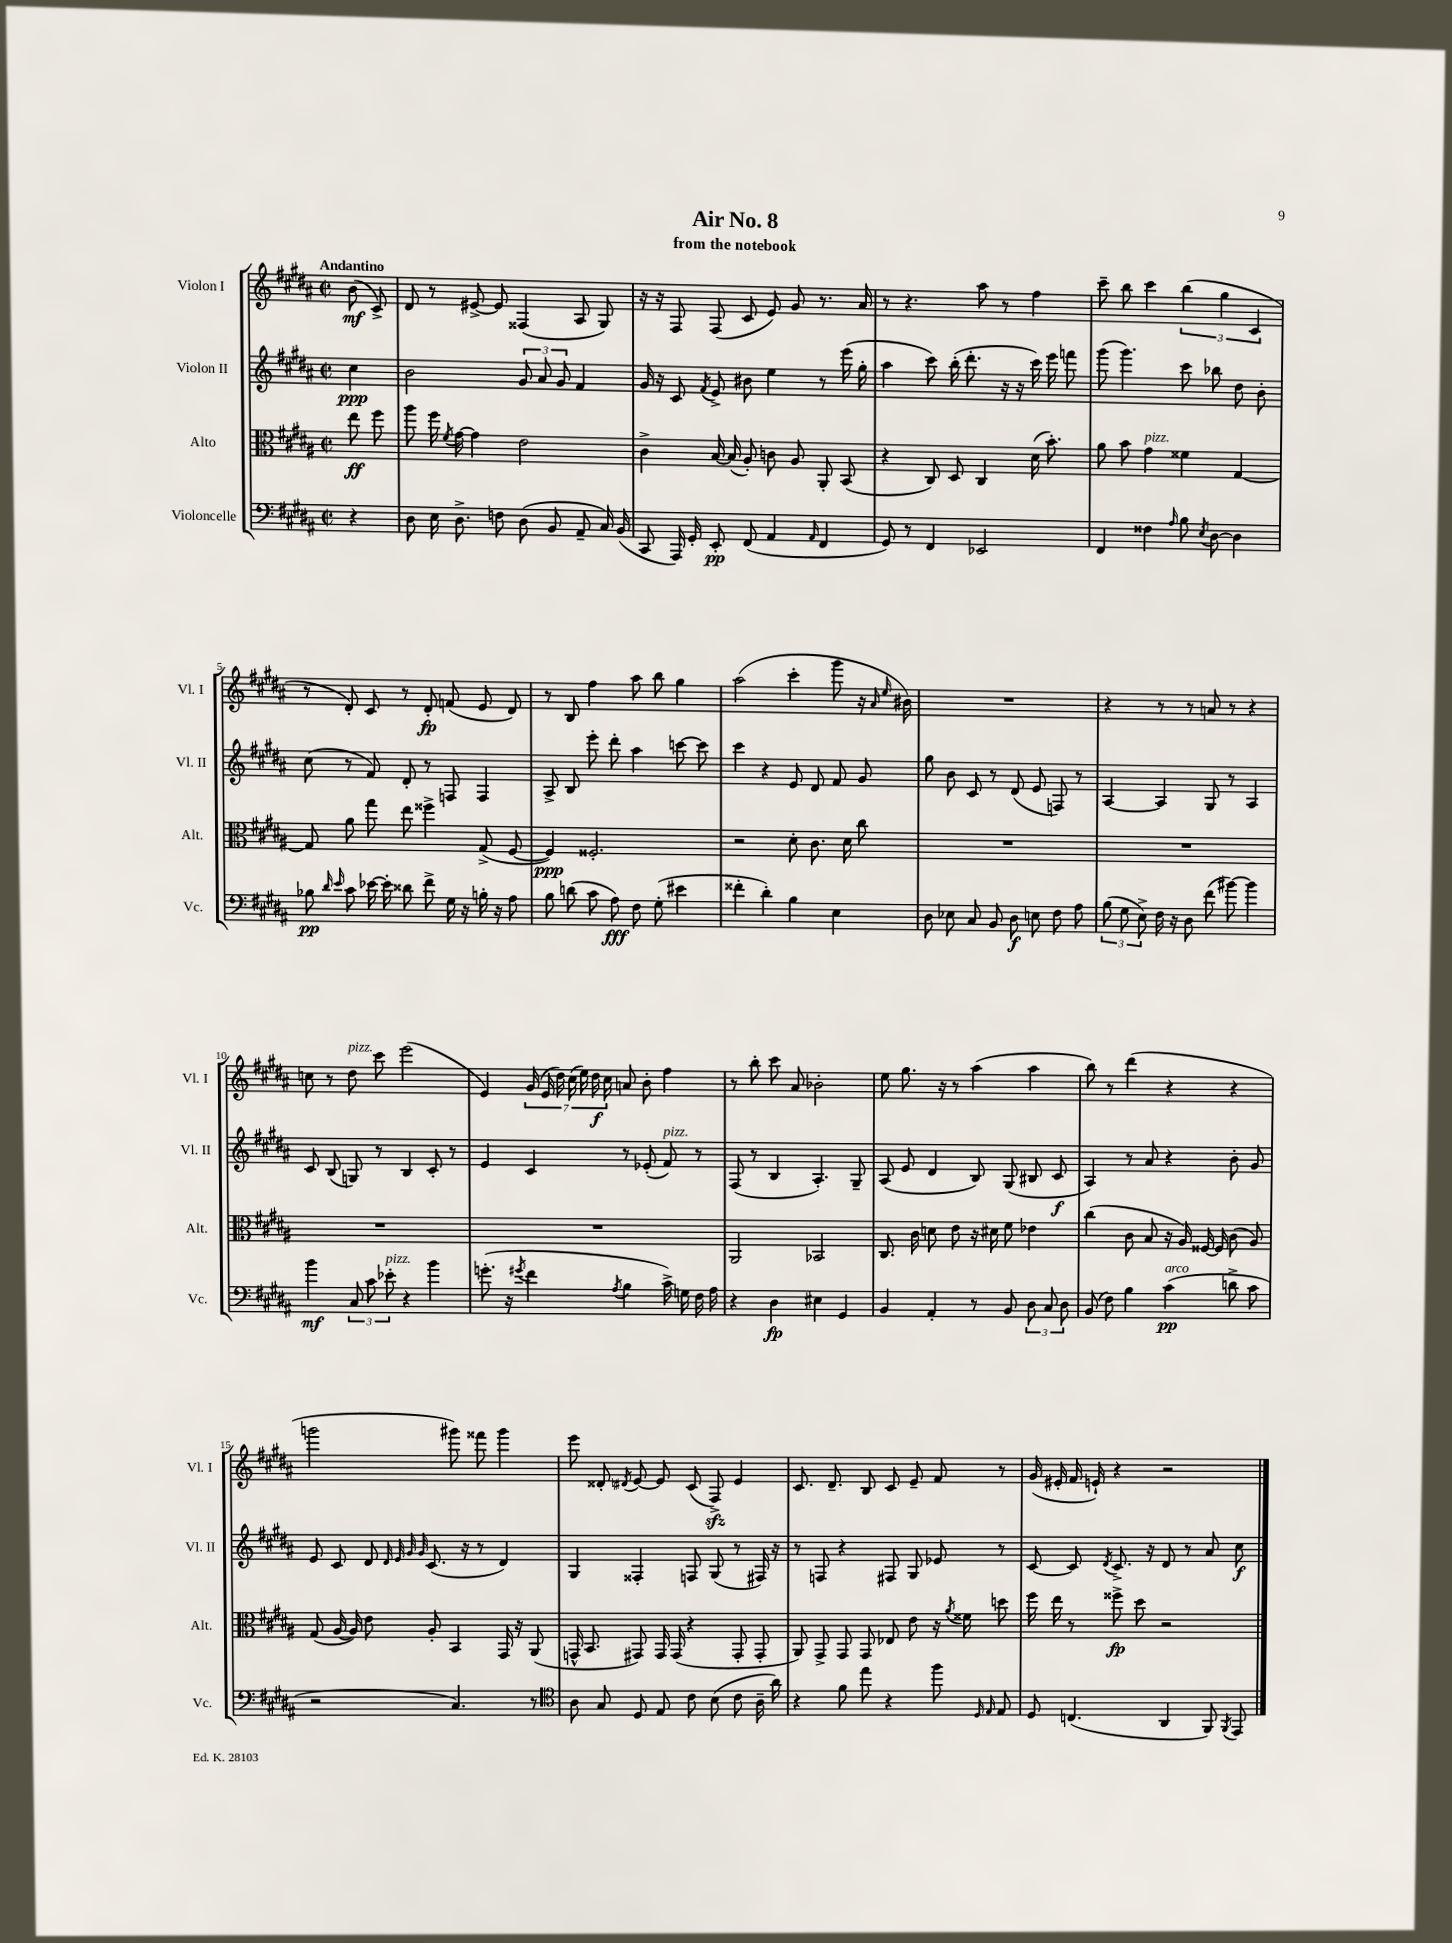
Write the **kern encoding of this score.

**kern	**kern	**kern	**kern
*staff4	*staff3	*staff2	*staff1
*clefF4	*clefC3	*clefG2	*clefG2
*k[f#c#g#d#a#]	*k[f#c#g#d#a#]	*k[f#c#g#d#a#]	*k[f#c#g#d#a#]
*M2/2	*M2/2	*M2/2	*M2/2
*met(c|)	*met(c|)	*met(c|)	*met(c|)
4r	8ee	4cc#	(8b
.	8ff#	.	8c#^)
=	=	=	=
8D#	8aa#	2b	8d#
16E	16ff#	.	8r
.	8qf#	.	.
8.D#^	[16g#	.	.
.	4g#]	.	[8e#^
8F	.	.	8e#]
(8D#	2e	12g#	(4F##
.	.	12a#	.
8BB	.	.	.
.	.	12g#	.
8AA#~	.	4f#	8A#
16C#)	.	.	8G#)
(16BB	.	.	.
=	=	=	=
8CC#	4c#^	16g#	16r
.	.	16r	16r
16AAA#)	.	8c#	8F#
16GG#'	.	.	.
.	.	8qf#	.
8EE'	[16B	8e^	(8F#
.	(16B]	.	.
(8FF#	8A#')	8b#	8c#
4AA#	8c	4ee	8e)
.	8A#	.	8g#
16qqAA#	.	.	.
4FF#	8AA#'	8r	8.r
.	(8BB	(16eee	.
.	.	16gg#'	16a#
=	=	=	=
8GG#)	4r	4aa#	8r
8r	.	.	4.r
4FF#	8C#)	8ccc#)	.
.	8D#	(16bb'	.
.	.	8.ddd#'	.
2EE-	4C#	.	8aa#
.	.	16r	8r
.	.	16r	.
.	(16d#	16ccc#)	4ff#
.	8.b')	16eee	.
.	.	8fff	.
=	=	=	=
4FF#	8a#	(8ggg#	8ccc#~
.	8b	4.ggg#)	8bb
4F##	4g#	.	4ccc#
16qqA#	.	.	.
8B	4f##	8ccc#	(6bb
8qE	.	.	.
[8D#	.	8bb-	.
.	.	.	6gg#
4D#]	[4G#	8dd#	.
.	.	.	6c#
.	.	8b'	.
=	=	=	=
8B-	8G#]	(8cc#	8r
16qqd#	.	.	.
16qqe	.	.	.
8c#	8a#	8r	8d#')
[16e-	8gg#	8f#)	8c#
16e-']	.	.	.
8d##	8ee	8d#'	8r
8f#^	4ff##^	8r	8d#'
16G#	.	8F	(8f
16r	.	.	.
16B'	(8G#^	4F	8e
16r	.	.	.
8A#	[8F#	.	8d#)
=	=	=	=
8B	4F#])	8A#^	8r
(8d	.	8B	8B
8c#	2.F##'	8eee'	4ff#
8A#)	.	8ddd#'	.
8F#	.	4aa#	8aa#
(8G#'	.	.	8bb
4e#	.	[8ccc	4gg#
.	.	8ccc]	.
=	=	=	=
4f##'	2r	4ccc#	(2aa#
4d#')	.	4r	.
4B	8d#'	8e	4ccc#'
.	8.c#	8d#	.
4E	.	8f#	8ggg#
.	16d#	.	.
.	8cc#	8g#	16r
.	.	.	16qqa#
.	.	.	16qqee
.	.	.	16b#)
=	=	=	=
8D#	1r	8gg#	1r
8E-	.	8b	.
8C#	.	8c#	.
8BB	.	8r	.
8D#	.	(8d#	.
8E	.	8e	.
8F#	.	8F)	.
8A#	.	8r	.
=	=	=	=
(12B	1r	[4A#	4r
12G#	.	.	.
12E^)	.	.	.
16F#	.	4A#]	8r
16r	.	.	.
8D#	.	.	8r
(8f#	.	8G#	8a
[8b#)	.	8r	8r
4b#]	.	4A#	4r
=	=	=	=
4b	1r	8c#	8cc
.	.	(8B	8r
12C#	.	8G)	8dd#
12c#	.	.	.
.	.	8r	8ccc#
12e-'	.	.	.
4r	.	4B	(2eee
4b	.	8c#'	.
.	.	8r	.
=	=	=	=
(8.g'	1r	4e	4e)
16r	.	.	.
8qg#	.	.	.
4f#	.	4c#	(28g#
.	.	.	28e
.	.	.	28dd#)
.	.	.	(28cc#
.	.	.	28ee)
.	.	.	28dd#
.	.	.	28cc#
8qA#	.	.	.
4B	.	8r	8a
.	.	(8e-'	8b'
16c#^)	.	8f#)	4ff#
16G	.	.	.
16F#	.	8r	.
16A#	.	.	.
=	=	=	=
4r	2AA#	(8F#	8r
.	.	8r	8bb'
4D#	.	4B	8ccc#
.	.	.	8a#
4E#	2BB-	4.A#')	2b-'
4GG#	.	.	.
.	.	8G#~	.
=	=	=	=
4BB	8.C#	(8A#	8ee
.	.	8e	8.gg#
.	16c#	.	.
4AA#'	8d	4d#	.
.	.	.	16r
.	8e	.	8r
8r	16r	8B)	(4aa#
.	16d#	.	.
8BB	8f#	(8G#	.
12D#	4e-	8B#	4aa#
12C#	.	.	.
.	.	8c#	.
12D#	.	.	.
=	=	=	=
(8BB	(4cc#	4A#)	8bb)
8F#)	.	.	8r
4B	8c#	8r	(4ddd#
.	8B	8a#	.
(4c#	16r	4r	4r
.	16A#)	.	.
.	[16F##	.	.
.	16F##]	.	.
8d^	(8c#	8b'	4r
8c#	8A#)	8g#	.
=	=	=	=
2r	(8G#	8e	2ggg
.	[16A#	8c#	.
.	16A#])	.	.
.	8e	8d#	.
.	.	32qqd#	.
.	.	32qqe	.
.	.	32qqg#	.
.	.	32qqg#	.
.	8A#'	(8.c#	.
4.C#)	4BB	.	8ggg#)
.	.	16r	.
.	.	8r	8fff##
.	16GG#	4d#)	4ggg#
.	16r	.	.
8r	(8AA#	.	.
=	=	=	=
*clefC4	*	*	*
8A#	16GG^^	4G#	8eee
.	8.BB	.	.
8G#	.	.	8d##'
.	.	.	8qd#
8D#	8GG#)	4F##'	[8e
8E	16GG#	.	8e]
.	(16GG#	.	.
8c#	4r	8F	(8c#
(8B	.	(8G#	8F#^)
8c#	8GG#'	8r	4e
16A#~	8GG#'	16F#)	.
16a#)	.	16r	.
=	=	=	=
4r	8AA#)	8r	8.c#
.	8GG#^	8F	.
.	.	.	8.d#~
8f#	8GG#	4r	.
8ee	8GG#	.	8B
4r	8E-	8F#	8c#
.	8e	8G#	8e~
8ff#	16r	8e-	8f#
.	8qa#	.	.
.	16f##	.	.
16qqD#	.	.	.
16qqE	.	.	.
8E	8dd	8r	8r
=	=	=	=
8D#	16ff#	[8c#	(16g#
.	16ee	.	16e#'
(4.C	8r	8c#]	16f#
.	.	.	16e`)
.	.	8qd#	.
.	8ff##^	8.c#^	4r
.	8dd#	.	.
.	.	16r	.
4AA#	2r	8d#	2r
.	.	8r	.
8FF#)	.	8a#	.
8qFF#	.	.	.
8EE	.	8cc#	.
==	==	==	==
*-	*-	*-	*-
